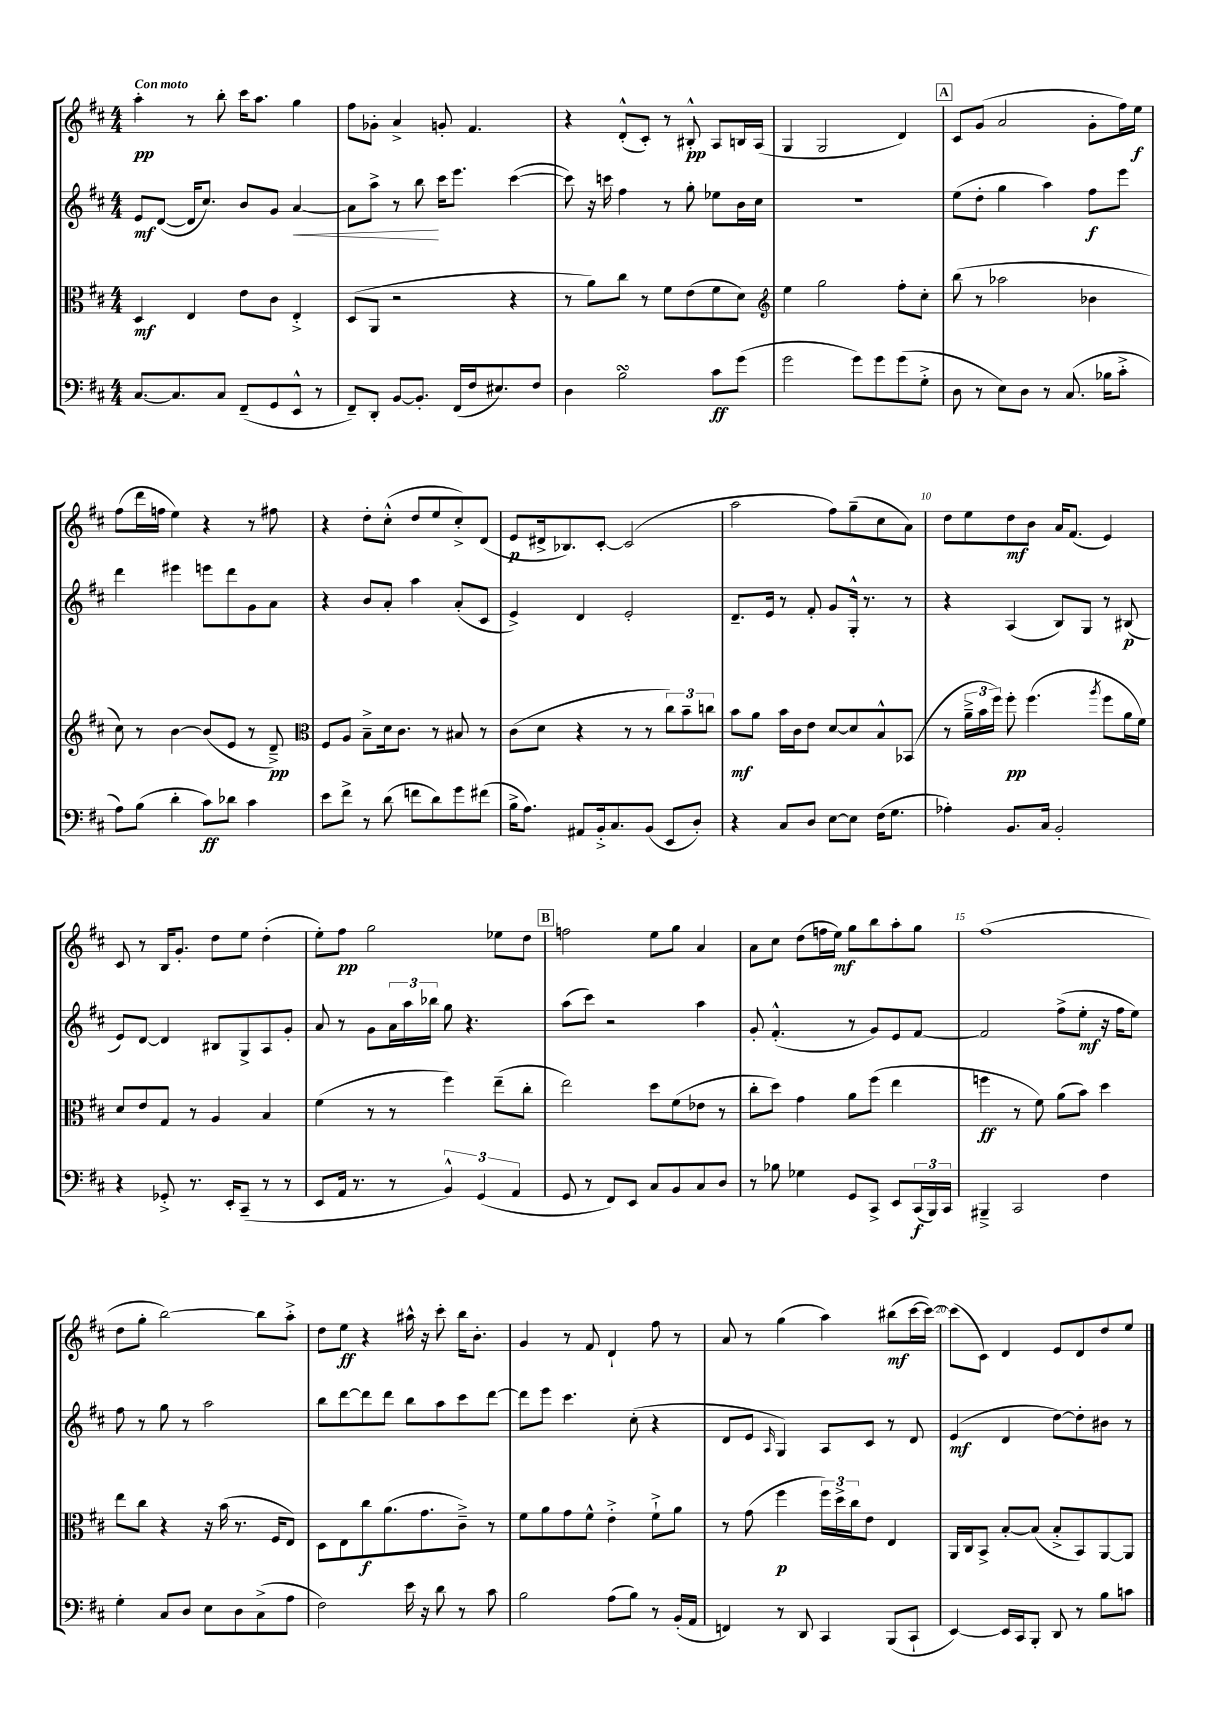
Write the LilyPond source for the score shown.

<<
\new StaffGroup <<
\new Staff = "s0" {
    \clef treble \key d \major \numericTimeSignature \time 4/4 \tempo "Con moto"
    a''4-.\pp r8 b''8-. cis'''16 a''8. g''4 |
    fis''8 ges'8-. a'4-> g'8-. fis'4. |
    r4 d'8-.-^( cis'8-.) r8 bis8-.-^\pp a8 b16 a16( |
    g4 g2 d'4) |
    \mark \markup { \box "A" } cis'8 g'8( a'2 g'8-. fis''16) e''16\f |
    fis''8( d'''16 f''16 e''4) r4 r8 fis''8 |
    r4 d''8-. cis''8-.-^( d''8 e''8 cis''8-.->) d'8( |
    e'8\p dis'16-> bes8.) cis'8~-. cis'2( |
    a''2 fis''8) g''8--( cis''8 a'8) |
    d''8 e''8 d''8\mf b'8 a'16 fis'8.( e'4) |
    cis'8 r8 b16 g'8.-. d''8 e''8 d''4-.( |
    e''8-.) fis''8\pp g''2 ees''8 d''8 |
    \mark \markup { \box "B" } f''2 e''8 g''8 a'4 |
    a'8 cis''8 d''8( f''16 e''16\mf) g''8 b''8 a''8-. g''8 |
    fis''1( |
    d''8 g''8-. b''2~) b''8 a''8-.-> |
    d''8 e''8\ff r4 ais''16-^ r16 cis'''8-. b''16 b'8.-. |
    g'4 r8 fis'8 d'4-! fis''8 r8 |
    a'8 r8 g''4( a''4) bis''8\mf( cis'''16~ cis'''16~) |
    cis'''8( cis'8) d'4 e'8 d'8 d''8 e''8 \bar "|." |
}
\new Staff = "s1" {
    \clef treble \key d \major \numericTimeSignature \time 4/4
    e'8\mf d'8~( d'16 cis''8.) b'8 g'8 a'4~\< |
    a'8 a''8-> r8 b''8\! cis'''16 e'''8. cis'''4~( |
    cis'''8) r16 c'''16 fis''4 r8 g''8-. ees''8 b'16 cis''16 |
    R1 |
    \mark \markup { \box "A" } e''8( d''8-. g''4 a''4) fis''8\f e'''8 |
    d'''4 eis'''4 e'''8 d'''8 g'8 a'8 |
    r4 b'8 a'8-. a''4 a'8-.( cis'8 |
    e'4->) d'4 e'2-. |
    d'8.-- e'16 r8 fis'8-. g'8 g16-.-^ r8. r8 |
    r4 a4( b8) g8 r8 bis8\p( |
    e'8) d'8~ d'4 bis8 g8-> a8 g'8-. |
    a'8 r8 g'8 \tuplet 3/2 { a'16 a''16 bes''16 } g''8 r4. |
    \mark \markup { \box "B" } a''8( cis'''8) r2 a''4 |
    g'8-. fis'4.-.-^( r8 g'8) e'8 fis'8~ |
    fis'2 fis''8->( e''8-.\mf r16 fis''16 e''8) |
    fis''8 r8 g''8 r8 a''2 |
    b''8 d'''8~ d'''8 d'''8 b''8 a''8 cis'''8 d'''8~ |
    d'''8 e'''8 cis'''4. cis''8-.( r4 |
    d'8 e'8 \grace { a16 } g4) a8 cis'8 r8 d'8 |
    e'4\mf( d'4 d''8~) d''8-. bis'8 r8 \bar "|." |
}
\new Staff = "s2" {
    \clef alto \key d \major \numericTimeSignature \time 4/4
    d4\mf e4 e'8 cis'8 e4-.-> |
    d8( a,8 r2 r4 |
    r8 a'8) cis''8 r8 fis'8 e'8( fis'8 d'8) |
    \clef treble e''4 g''2 fis''8-. cis''8-. |
    \mark \markup { \box "A" } b''8( r8 aes''2 bes'4 |
    cis''8) r8 b'4~ b'8( e'8 r8 d'8--->\pp) |
    \clef alto fis8 a8 b8---> d'16 cis'8. r8 bis8 r8 |
    cis'8( d'8 r4 r8 r8 \tuplet 3/2 { cis''8) b'8-- c''8 } |
    b'8\mf a'8 b'16 cis'16 e'8 d'8~ d'8 b8-^ bes,8( |
    r8 \tuplet 3/2 { a'16---> b'16 fis''16) } fis''8-.\pp fis''4.( \acciaccatura { a''8 } fis''8 a'16 fis'16) |
    d'8 e'8 g8 r8 a4 b4 |
    fis'4( r8 r8 fis''4) e''8--( cis''8-. |
    \mark \markup { \box "B" } e''2) d''8 fis'8( ees'8 r8 |
    cis''8-. d''8) g'4 a'8 fis''8( e''4 |
    f''4\ff r8 fis'8) a'8( b'8) d''4 |
    e''8 cis''8 r4 r16 b'16( r8. fis16 e8) |
    d8 e8 cis''8\f a'8.( g'8. cis'8--->) r8 |
    fis'8 a'8 g'8 fis'8-^ e'4-.-> fis'8-!-> a'8 |
    r8 g'8( fis''4\p \tuplet 3/2 { fis''16) d''16-> cis''16 } e'8 e4 |
    a,16 cis16 b,8-> b8~-. b8( b8-.-> b,8) a,8~ a,8 \bar "|." |
}
\new Staff = "s3" {
    \clef bass \key d \major \numericTimeSignature \time 4/4
    cis8.~ cis8. cis8 fis,8--( g,8 e,8-^ r8 |
    fis,8--) d,8-. b,8~ b,8.-. fis,16( fis16 eis8.) fis8 |
    d4 b2\turn cis'8\ff g'8( |
    g'2 g'8) g'8 g'8( g8-.-> |
    \mark \markup { \box "A" } d8 r8 e8) d8 r8 cis8.( bes16 cis'8-.-> |
    a8) b8( d'4-. cis'8\ff) des'8 cis'4 |
    e'8 fis'8-> r8 d'8( f'8 d'8) g'8 fis'8( |
    b16-> a8.) ais,8 b,16-.-> cis8. b,8( e,8 d8-.) |
    r4 cis8 d8 e8~ e8 fis16( g8. |
    aes4-.) b,8. cis16 b,2-. |
    r4 ges,8-.-> r8. e,16-. cis,8--( r8 r8 |
    e,8 a,16 r8. r8 \tuplet 3/2 { b,4-^) g,4( a,4 } |
    \mark \markup { \box "B" } g,8 r8 fis,8) e,8 cis8 b,8 cis8 d8 |
    r8 bes8 ges4 g,8 cis,8-> e,8 \tuplet 3/2 { cis,16\f( b,,16) cis,16 } |
    bis,,4---> cis,2 fis4 |
    g4-. cis8 d8 e8 d8 cis8->( a8 |
    fis2) e'16 r16 d'8 r8 cis'8 |
    b2 a8( b8) r8 b,16-.( a,16 |
    f,4) r8 d,8 cis,4 b,,8( cis,8-! |
    e,4~) e,16 cis,16 b,,8-. d,8 r8 b8 c'8 \bar "|." |
}
>>
>>
\layout { \context { \Score \override BarNumber.break-visibility = ##(#f #t #t) barNumberVisibility = #(every-nth-bar-number-visible 5) } }
